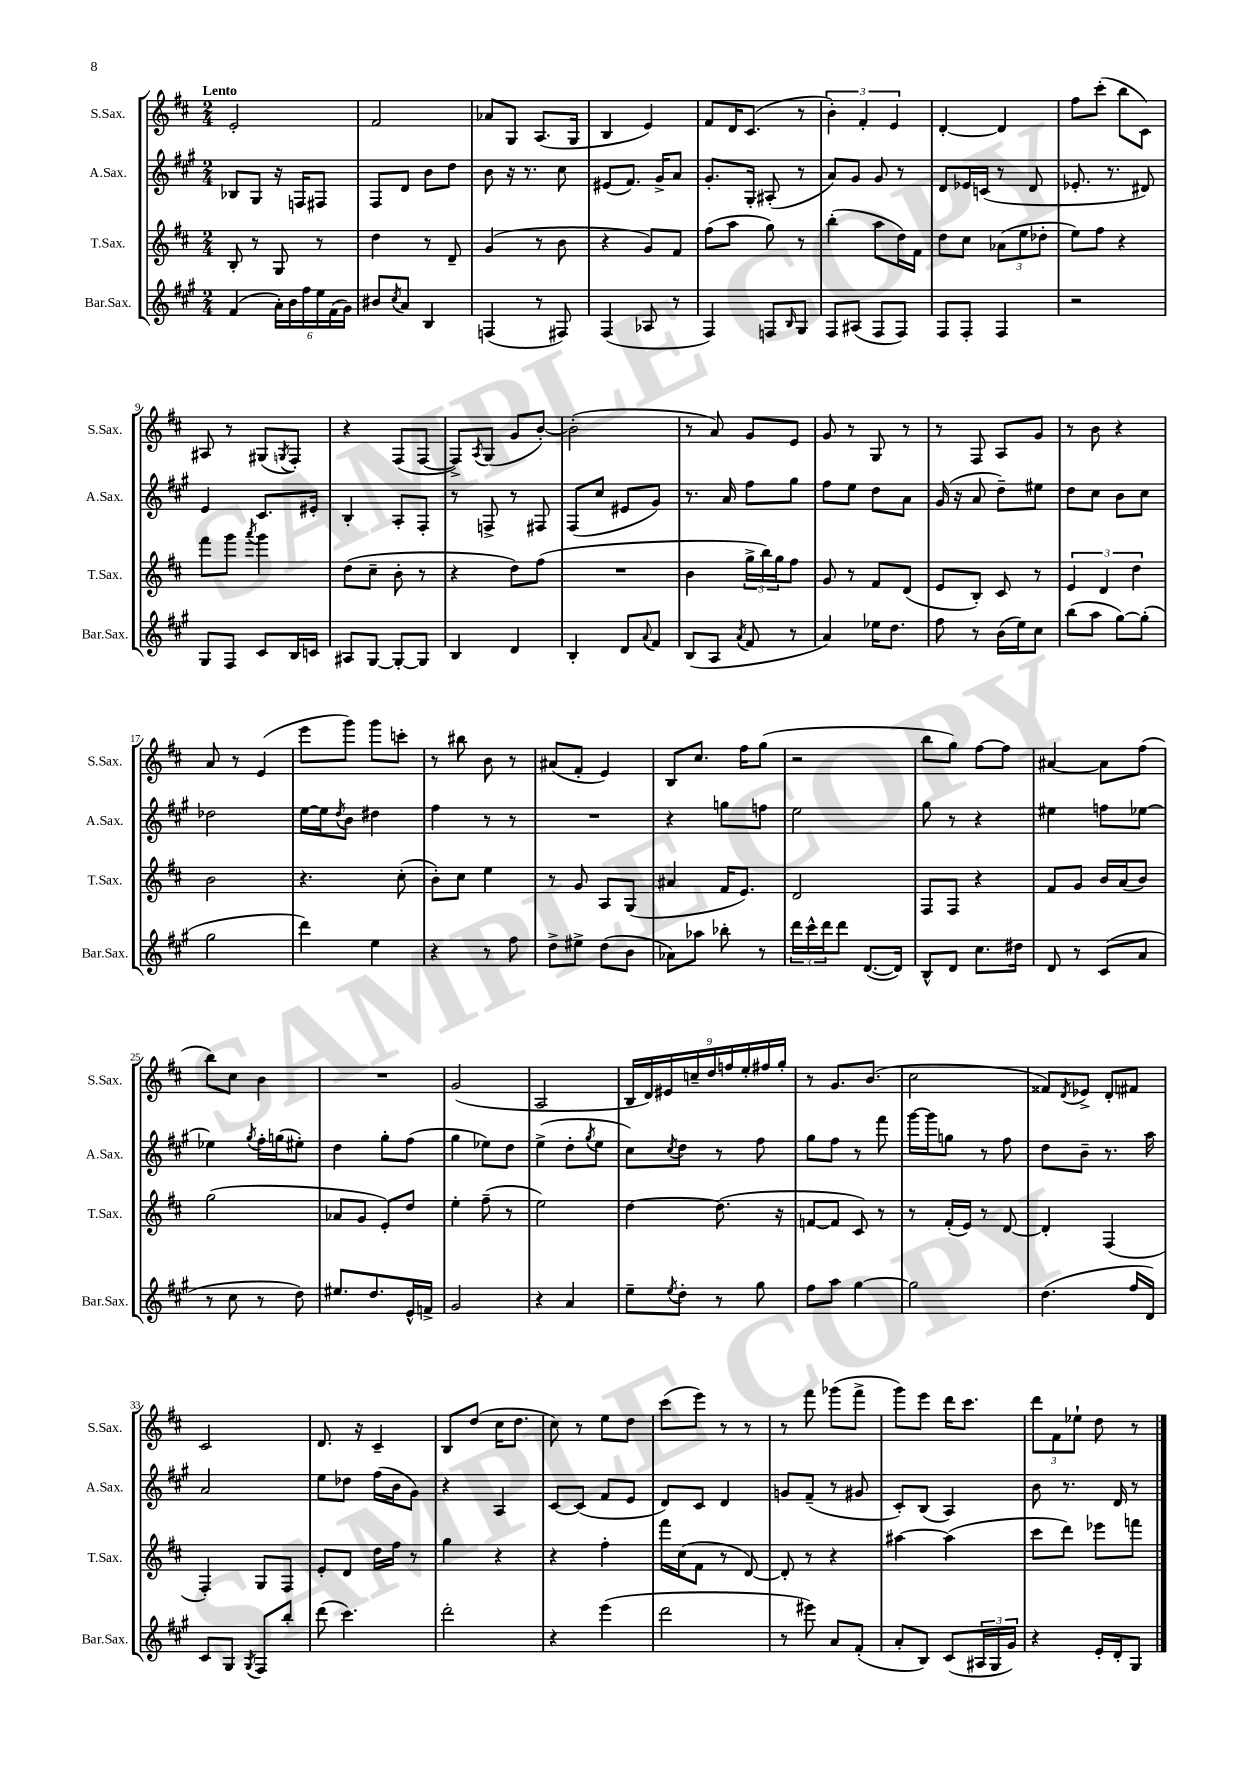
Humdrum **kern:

**kern	**kern	**kern	**kern
*part4	*part3	*part2	*part1
*staff4	*staff3	*staff2	*staff1
*I"Bar.Sax.	*I"T.Sax.	*I"A.Sax.	*I"S.Sax.
*I'Bar.Sax.	*I'T.Sax.	*I'A.Sax.	*I'S.Sax.
*clefG2	*clefG2	*clefG2	*clefG2
*k[f#c#g#]	*k[f#c#]	*k[f#c#g#]	*k[f#c#]
*M2/4	*M2/4	*M2/4	*M2/4
=1	=1	=1	=1
!	!	!	!LO:TX:a:B:t=Lento
(4f#/	8B'/	8B-X/L	2e'/
.	8r	8G#/J	.
24a'\LL)	8G/	16r	.
24b\	.	.	.
.	.	16Fn/KL	.
24ff#\	.	.	.
24ee\	8r	8F#X/J	.
(24f#\	.	.	.
24g#\JJ)	.	.	.
=2	=2	=2	=2
8b#X/L	4dd\	8F#/L	2f#/
8qcc#/	.	.	.
8a/J	.	8d/J	.
4B/	8r	8b\L	.
.	8d~/	8dd\J	.
=3	=3	=3	=3
(4Fn/	(4g/	8b\	8a-X/L
.	.	16r	8G/J
.	.	8.r	.
8r	8r	.	(8.A/L
8F#X/)	8b\	8cc#\	.
.	.	.	16G/Jk
=4	=4	=4	=4
(4F#/	4r	(8e#X/L	4B/
.	.	8.f#/J)	.
8A-X/	8g/L)	.	4e/)
.	.	16g#^/KL	.
8r	8f#/J	8a/J	.
=5	=5	=5	=5
4F#/)	(8ff#\L	8.g#'/L	8f#/L
.	8aa\J	.	16d/K
.	.	16G#'/Jk	(8.c#/J
8Fn/L	8gg\)	(8A#X'/	.
16qqB/	.	.	.
8G#/J	8r	8r	8r
=6	=6	=6	=6
8F#/L	(4bb'\	8a/L)	6b'\)
(8A#X/J	.	8g#/J	.
.	.	.	6f#'/
8F#/L	8aa\L	8g#/	.
.	.	.	6e/
8F#/J)	16dd\L)	8r	.
.	16f#\JJ	.	.
=7	=7	=7	=7
8F#/L	8dd\L	8d/L	[4d'/
8F#'/J	8cc#\J	16e-X/L	.
.	.	(16cn/JJ	.
4F#/	(12a-X\L	8r	4d/]
.	12ee\	.	.
.	.	8d/	.
.	12dd-X'\J	.	.
=8	=8	=8	=8
2r	8ee\L)	8.e-X'/	8ff#\L
.	8ff#\J	.	(8ccc#'\J
.	.	8.r	.
.	4r	.	8bb\L
.	.	8d#X/)	8c#\J)
!!LO:LB:g=z
=9	=9	=9	=9
8G#/L	8fff#\L	4e/	8A#X/
8F#/J	8ggg\J	.	8r
.	8qaaa/	.	.
8c#/L	4ggg\	8.c#/L	(8G#X/L
.	.	.	8qGn/
16B/L	.	.	8F#'/J)
16cn/JJ	.	16e#X'/Jk	.
=10	=10	=10	=10
8A#X/L	(8dd\L	4B'/	4r
[8G#/J	8cc#~\J	.	.
8G#'/L_	8b'\	8A'/L	(8F#/L
8G#/J]	8r	8F#'/J	[8F#/J
=11	=11	=11	=11
4B/	4r	8r	8F#^/L])
.	.	.	8qA/
.	.	8Fn^/	(8G/J
4d/	8dd\L)	8r	8g/L
.	(8ff#\J	8F#X/	[8b'/J)
=12	=12	=12	=12
4B'/	2r	(8F#/L	(2b'\]
.	.	8cc#/J	.
8d/L	.	8e#X/L	.
8qqa/	.	.	.
8f#/J	.	8g#/J)	.
=13	=13	=13	=13
(8B/L	4b\	8.r	8r
8A/J	.	.	8a/)
.	.	16a/	.
8qa/	.	.	.
8f#/	24gg^\LL	8ff#\L	8g/L
.	24bb\)	.	.
.	24gg\J	.	.
8r	8ff#\J	8gg#\J	8e/J
=14	=14	=14	=14
4a/)	8g/	8ff#\L	8g/
.	8r	8ee\J	8r
16ee-X\KL	8f#/L	8dd\L	8G/
8.dd\J	.	.	.
.	(8d/J	8a\J	8r
=15	=15	=15	=15
8ff#\	8e/L	(16g#/	8r
.	.	16r	.
8r	8B'/J)	8a/	8F#/
(16b\LL	8c#/	8dd~\L)	8A/L
16ee\J)	.	.	.
8cc#\J	8r	8ee#X\J	8g/J
=16	=16	=16	=16
(8bb\L	6e/	8dd\L	8r
8aa\J	.	8cc#\J	8b\
.	6d/	.	.
[8gg#\L)	.	8b\L	4r
.	6dd\	.	.
(8gg#'\J]	.	8cc#\J	.
!!LO:LB:g=z
=17	=17	=17	=17
2gg#\	2b\	2dd-X\	8a/
.	.	.	8r
.	.	.	(4e/
=18	=18	=18	=18
4ddd\)	4.r	[16ee\LL	8eee\L
.	.	16ee\J]	.
.	.	8qdd/	.
.	.	8b\J	8ggg\J)
4ee\	.	4dd#X\	8ggg\L
.	(8cc#'\	.	8cccn'\J
=19	=19	=19	=19
4r	8b'\L)	4ff#\	8r
.	8cc#\J	.	8bb#X\
8r	4ee\	8r	8b\
8ff#\	.	8r	8r
=20	=20	=20	=20
8dd^\L	8r	2r	(8a#X/L
8ee#X^\J	8g/	.	8f#'/J
(8dd\L	8A/L	.	4e/)
8b\J	(8G/J	.	.
=21	=21	=21	=21
8a-X\L)	4a#X/	4r	8B/L
8aa-X\J	.	.	8.cc#/J
8bb-X'\	16f#/KL	8ggn\L	.
.	8.e/J)	.	16ff#\KL
8r	.	8ffn\J	(8gg\J
=22	=22	=22	=22
24ddd\LL	2d/	2ee\	2r
24ccc#^^\	.	.	.
24ddd\J	.	.	.
8ddd\J	.	.	.
([8.d/L	.	.	.
16d/Jk])	.	.	.
=23	=23	=23	=23
8B^^/L	8F#/L	8gg#\	8bb\L
8d/J	8F#/J	8r	8gg\J)
8.cc#\L	4r	4r	[8ff#\L
.	.	.	8ff#\J]
16dd#X\Jk	.	.	.
=24	=24	=24	=24
8d/	8f#/L	4ee#X\	[4a#X/
8r	8g/J	.	.
(8c#/L	16b/LL	8ffn\L	8a#\L]
.	(16a/J	.	.
8a/J	8b/J)	[8ee-X\J	(8ff#\J
!!LO:LB:g=z
=25	=25	=25	=25
8r	(2gg\	4ee-X\]	8bb\L)
8cc#\	.	.	8cc#\J
.	.	8qgg#/	.
8r	.	16ff#'\LL	4b\
.	.	(16ggn\J	.
8dd\)	.	8ee#X'\J)	.
=26	=26	=26	=26
8.ee#X/L	8a-X/L	4dd\	2r
.	8g/J	.	.
8.dd/	.	.	.
.	8e'/L)	8gg#'\L	.
16e^^/L	8dd/J	(8ff#\J	.
16fn^/JJ	.	.	.
=27	=27	=27	=27
2g#/	4ee'\	4gg#\	(2g/
.	(8ff#~\	8ee-X\L)	.
.	8r	8dd\J	.
=28	=28	=28	=28
4r	2ee\)	(4ee^\	2A/
4a/	.	8dd'\L	.
.	.	8qgg#/	.
.	.	8ee\J	.
=29	=29	=29	=29
8ee~\L	[4dd\	8cc#\L)	18B/LL
.	.	.	18d/)
.	.	.	18e#X/
8qee/	.	8qcc#/	.
8dd'\J	.	8dd\J	.
.	.	.	18ccn~/
.	.	.	18dd/
8r	(8.dd\]	8r	.
.	.	.	18ffn/
.	.	.	18ee'/
8gg#\	.	8ff#\	.
.	.	.	18ff#X/
.	16r	.	.
.	.	.	18gg'/JJ
=30	=30	=30	=30
8ff#\L	[8fn/L	8gg#\L	8r
8aa\J	8f/J]	8ff#\J	8.g/L
[4gg#\	8c#/)	8r	.
.	.	.	(8.b/J
.	8r	8fff#\	.
=31	=31	=31	=31
2gg#\]	8r	[16ggg#\LL	2cc#\
.	.	16ggg#\J]	.
.	(16f#'/LL	8ggn\J	.
.	16e/JJ)	.	.
.	8r	8r	.
.	[8d/	8ff#\	.
=32	=32	=32	=32
(4.dd\	4d'/]	8dd\L	8f##X/L)
.	.	.	8qd/
.	.	8b~\J	8e-X^/J
.	(4F#/	8.r	8d'/L
16ff#/LL	.	.	8f#X/J
16d/JJ)	.	16aa\	.
!!LO:LB:g=z
=33	=33	=33	=33
8c#/L	4F#'/)	2a/	2c#/
8G#/J	.	.	.
8qG#/	.	.	.
8F#/L	8G/L	.	.
8bb'/J	8F#/J	.	.
=34	=34	=34	=34
(8ddd\	8e'/L	8ee\L	8.d/
4.ccc#\)	8d/J	8dd-X\J	.
.	.	.	16r
.	16dd\LL	(16ff#\LL	4c#~/
.	16ff#\JJ	16b\J	.
.	8r	8g#\J)	.
=35	=35	=35	=35
2ddd'\	4gg\	4r	8B/L
.	.	.	(8dd/J
.	4r	4A/	16cc#\KL
.	.	.	8.dd\J
=36	=36	=36	=36
4r	4r	[8c#/L	8cc#\)
.	.	(8c#/J]	8r
(4eee\	4ff#'\	8f#/L	8ee\L
.	.	8e/J	8dd\J
=37	=37	=37	=37
2ddd\	16fff#\LL	8d/L)	(8ccc#\L
.	(16cc#\J	.	.
.	8f#\J	8c#/J	8eee\J)
.	8r	4d/	8r
.	[8d/)	.	8r
=38	=38	=38	=38
8r	8d'/]	8gn/L	8r
8eee#X\)	8r	(8f#~/J	8fff#\
8a/L	4r	8r	(8ggg-X\L
(8f#'/J	.	8g#X/	8fff#^\J
=39	=39	=39	=39
8a'/L	[4aa#X\	8c#'/L)	8ggg\L)
8B/J)	.	(8B/J	8eee\J
(8c#/L	(4aa#\]	4A/)	16ddd\KL
.	.	.	8.ccc#\J
24A#X/L	.	.	.
24G#/	.	.	.
24g#/JJ)	.	.	.
=40	=40	=40	=40
4r	8ccc#\L	8b\	12ddd\L
.	.	.	12f#\
.	8ddd\J)	8.r	.
.	.	.	12ee-X`\J
16e'/LL	8eee-X\L	.	8dd\
16d'/J	.	16d/	.
8G#/J	8fffn\J	8r	8r
==	==	==	==
*-	*-	*-	*-
